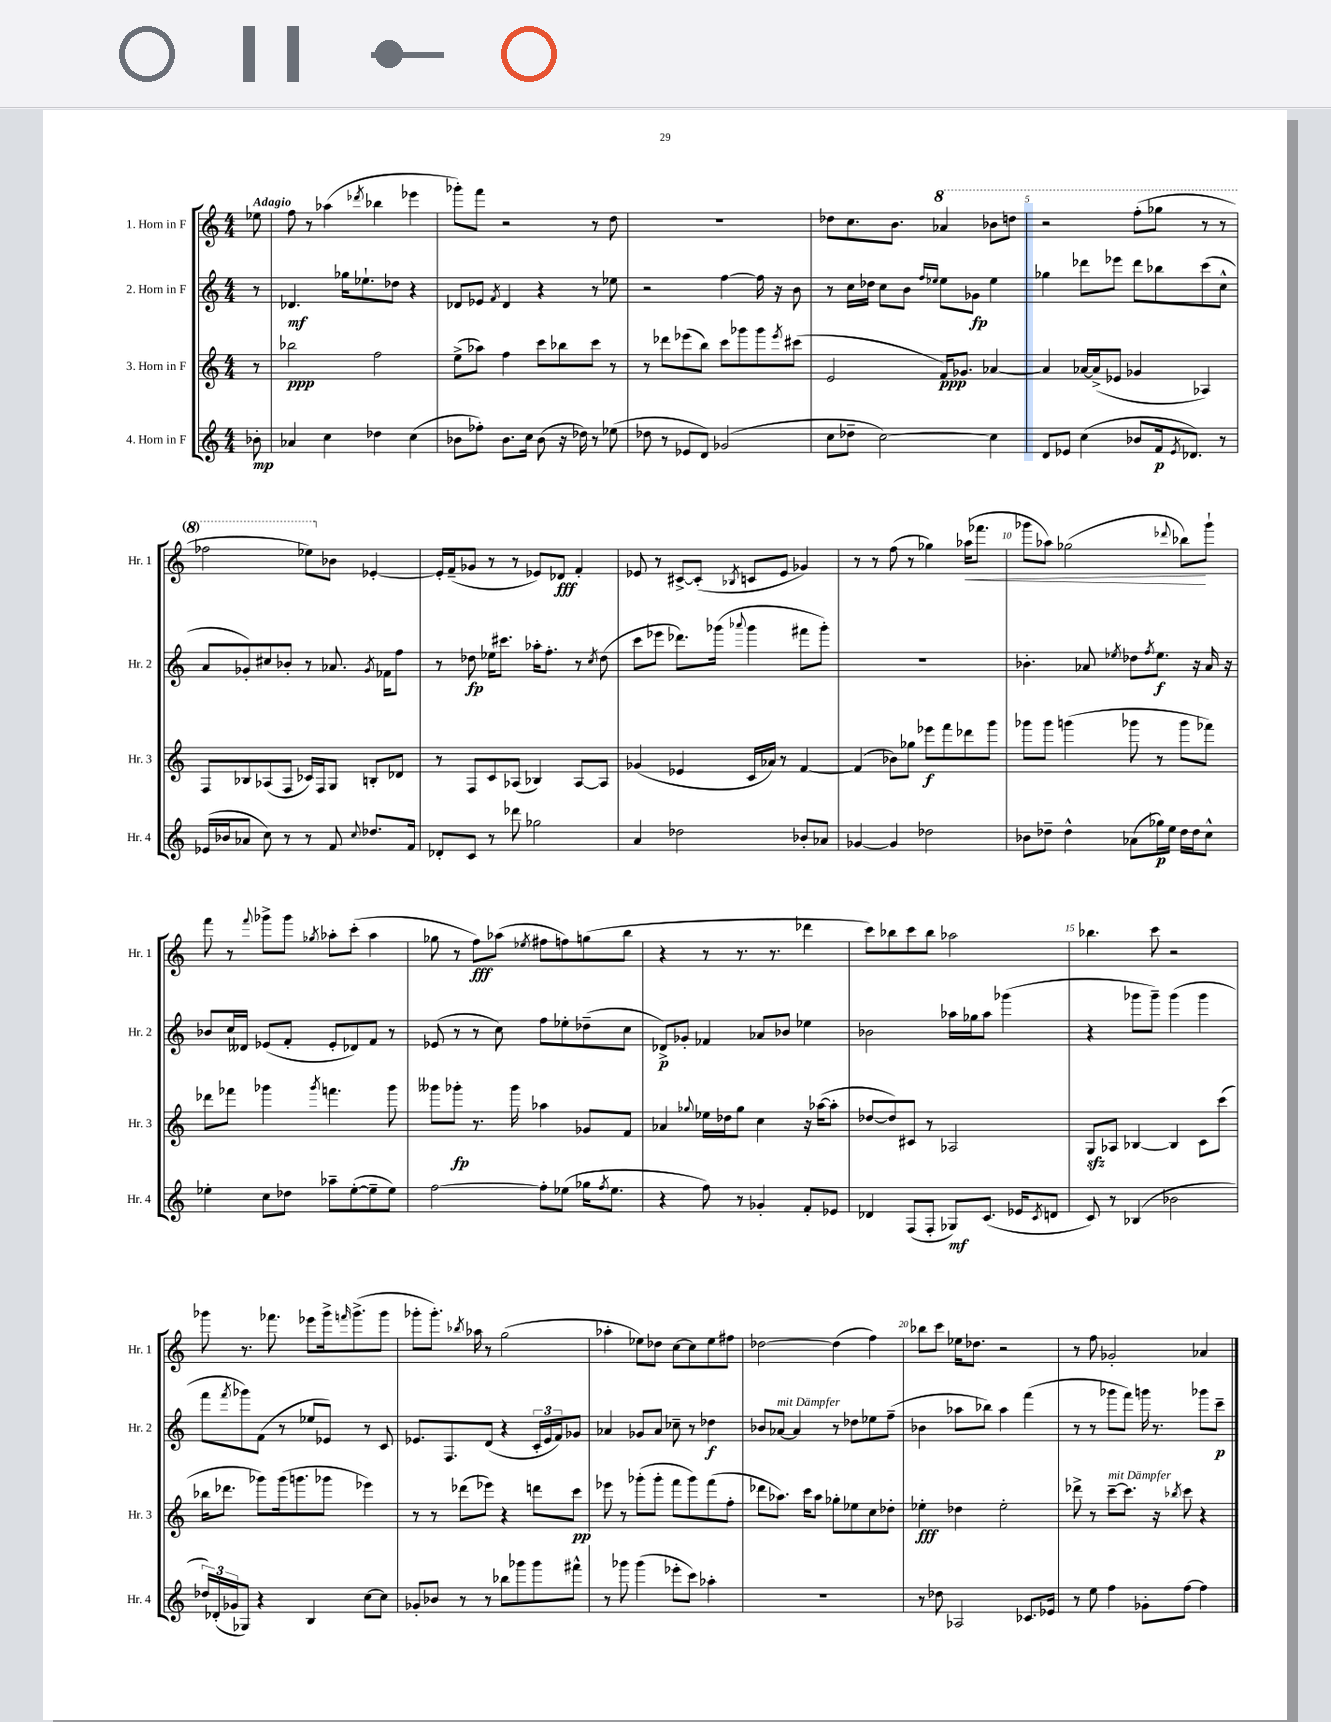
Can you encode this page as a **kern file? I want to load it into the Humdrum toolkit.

**kern	**kern	**kern	**kern
*staff4	*staff3	*staff2	*staff1
*clefG2	*clefG2	*clefG2	*clefG2
*k[]	*k[]	*k[]	*k[]
*M4/4	*M4/4	*M4/4	*M4/4
8b-'	8r	8r	8ee-
=	=	=	=
4a-	2bb-	4.d-	8ff
.	.	.	8r
4cc	.	.	(4aa-
.	.	16gg-	.
.	.	8.ee-`	.
.	.	.	8qddd-
4dd-	2ff	.	4bb-
.	.	8dd-	.
(4cc	.	4r	4eee-
=	=	=	=
8b-	(8ee^	8d-	8ggg-')
8ff-')	8aa-)	8e-	8fff
.	.	8qf	.
8.b-	4ff	4d-	2r
16cc	.	.	.
(8b-	8ccc	4r	.
16r	8bb-	.	.
16dd-)	.	.	.
8r	8ccc	8r	8r
(8ee-	8r	8ee-	8dd
=	=	=	=
8dd-	8r	2r	1r
8r	8ddd-	.	.
8e-	(8eee-	.	.
8d)	8bb)	.	.
(2g-	8ccc	[4ff	.
.	8ggg-	.	.
.	8ggg-	16ff]	.
.	.	16r	.
.	8qeee-	.	.
.	(8ccc#	8b	.
=	=	=	=
8cc	2e	8r	8dd-
8dd-~	.	16cc	8.cc
.	.	16dd-	.
[2cc)	.	8cc	.
.	.	.	8.b
.	.	8b	.
.	.	16qqff	.
.	.	16qqee-	.
.	16f)	8ee-	4aa-
.	8.g-	.	.
.	.	8g-	.
4cc]	[4a-	4ee-	8bb-
.	.	.	8ddd
=	=	=	=
8d	4a-]	4gg-	2r
8e-	.	.	.
(4cc	[16a-	8ddd-	.
.	(16a-^]	.	.
.	8e-	8eee-	.
8b-	4g-	8ddd-	(8fff'
16f	.	8bb-	8ggg-
8qe-	.	.	.
8.d-)	.	.	.
.	4A-)	(8ccc	8r
8r	.	8cc^^	8r
=	=	=	=
(16e-	8F	8a	2fff-
16b-	.	.	.
8a-	8B-	8g-')	.
8cc)	(8A-	8cc#	.
8r	8F	8b-'	.
8r	16c-)	8r	8eee-)
.	16F	.	.
8f	8G	8.a-	8b-
8qqcc	.	.	.
8.dd-	8B'	.	[4e-'
.	.	8qg-	.
.	.	16f-	.
.	8d-	8ff	.
16f	.	.	.
=	=	=	=
8d-'	8r	8r	16e-']
.	.	.	(16f~
8c	8F	8dd-	8g-
8r	8c	16ee-	8r
.	.	8.ccc#	.
8ddd-	(8A-	.	8r
2gg-	4B-)	16aa-'	8e-)
.	.	8.ff'	.
.	.	.	8d-
.	[8A-	8r	4f'
.	.	8qcc	.
.	8A-]	(8dd-	.
=	=	=	=
4a	(4g-	8ccc	8e-
.	.	8eee-	8r
2dd-	4e-	8.ddd-)	[8c#^
.	.	.	(8c#']
.	.	(16ggg-	.
.	.	8qqaaa-	8qB-
.	16c	4ggg-	8c
.	16a-)	.	.
.	8r	.	8e-
8b-'	[4f	8fff#	4g-)
8a-	.	8ggg-')	.
=	=	=	=
[4g-	(4f]	1r	8r
.	.	.	8r
4g-]	8b-)	.	(8ff
.	8gg-	.	8r
2dd-	8eee-	.	4gg-)
.	8fff	.	.
.	8ddd-	.	(16aa-
.	.	.	8.fff-
.	8ggg	.	.
=	=	=	=
8b-	8ggg-	4.b-'	8ggg-
8dd-~	8ggg-	.	8aa-)
4dd-^^	(4ggg	.	(2gg-
.	.	8a-	.
.	.	8qee-	.
(8a-	8ggg-	8dd-	.
.	.	8qff	.
16gg-)	8r	8.ee-	.
16ee	.	.	.
.	.	.	8qqddd-
16dd-	8ggg-	.	8bb-)
16dd-	.	16r	.
8cc^^	8fff-)	16a-	8ggg-`
.	.	16r	.
=	=	=	=
4ee-'	8ddd-	8b-	8fff
.	8fff-	16cc	8r
.	.	16d--	.
.	.	.	8qqfff
8cc	4ggg-	(8e-	8ggg-^
8dd-	.	8f'	8ggg-
.	8qggg-	.	8qgg-
8aa-~	4.fff	8e-'	8aa-'
([8ee-'	.	8d-)	(8ccc'
8ee-~]	.	8f	4aa-
8ee-)	8ggg-	8r	.
=	=	=	=
[2ff	8ggg--	(8e-	8gg-
.	8ggg-'	8r	8r
.	8.r	8r	8ff)
.	.	8cc)	(8aa-
.	16ggg-	.	.
.	.	.	8qee-
8ff']	4aa-	8ff	8ff#
(8ee-	.	8ee-'	8ff)
16gg-	8g-	(8dd-~	(8gg
8qff	.	.	.
8.ee-	.	.	.
.	8f	8cc	8bb
=	=	=	=
4r	4a-	8d-^)	4r
.	.	8g-'	.
.	8qqgg-	.	.
8ff)	16ee-	4f-	8r
.	16dd-	.	.
8r	8gg-	.	8.r
4g-'	4cc	8a-	.
.	.	.	8.r
.	.	8b-	.
8f'	16r	4ee-	4ddd-
.	([16aa-	.	.
8e-	8aa-']	.	.
=	=	=	=
4d-	[8dd-	2b-	8ccc)
.	8dd-])	.	8bb-
(8F	8c#	.	8ccc
8F'	8r	.	8bb-
8G-)	2A-	16aa-	2aa-
.	.	16gg-	.
(8.c	.	8aa-	.
.	.	(4ggg-	.
16e-	.	.	.
8qc	.	.	.
8d	.	.	.
=	=	=	=
8c)	8G	4r	4.bb-
8r	8A-	.	.
(4B-	[4B-	8ggg-	.
.	.	8ggg-~)	8ccc
2b-	4B-]	(4ggg-	2r
.	8c	4ggg-	.
.	(8ccc	.	.
=	=	=	=
24dd-)	16bb-	8fff	8ggg-
(24d-'	.	.	.
.	8.ddd-	.	.
24g-	.	.	.
.	.	8qfff	.
8G-)	.	8ggg-)	8.r
4r	8ggg-)	(8f	.
.	.	.	8.fff-
.	(16ggg-	8r	.
.	8.ggg	.	.
4B	.	8ee-	8eee-
.	8ggg-	8e-)	16ggg-^
.	.	.	16qqfff
.	.	.	(8.ggg-^
[8cc	4eee-)	8r	.
8cc]	.	8c	8ggg-
=	=	=	=
8g-'	8r	8.e-	8ggg-'
8b-	8r	.	8.ggg-')
.	.	8.F	.
8r	(8ddd-	.	.
.	.	.	8qbb-
.	.	.	16aa-
8r	8eee-)	(8d	8r
8bb-	4r	4r	(2gg
8ggg-	.	.	.
8ggg-	8ddd	24c'	.
.	.	24e-	.
.	.	24f)	.
8fff#^^	8ccc	8g-	.
=	=	=	=
8r	8eee-	4a-	4aa-'
8ggg-	8r	.	.
(4ggg-	(8ggg-'	8g-	8ee-)
.	8ggg-'	8a-	8dd-
8eee-'	8fff	8cc-~	[8cc
8ccc)	8ggg-)	8r	8cc]
4aa-'	(8fff	4dd-	8ee-
.	8ff'	.	8ff#
=	=	=	=
1r	8ddd-	8b-	[2dd-
.	8.aa-)	[8a-	.
.	.	4a-]	.
.	16ccc	.	.
.	8aa-	.	.
.	8gg-'	8r	(4dd-]
.	8ee-	8dd-	.
.	8cc	8ee-	4ff)
.	8dd-'	(8ff~	.
=	=	=	=
8r	4ee-'	4b-	8bb-
8dd-	.	.	8ccc
2A-	4dd-	8aa-	16ee-
.	.	.	8.dd-
.	.	8bb-)	.
.	2ee-'	4aa-	2r
8.c-	.	(4fff	.
16e-	.	.	.
=	=	=	=
8r	8ddd-^	8r	8r
8ee	8r	8r	8ff
4ff	[8ccc~	8ggg-	2g-'
.	8.ccc]	8fff)	.
8g-'	.	16ggg	.
.	16r	8.r	.
.	8qbb-	.	.
[8ff	8ccc	.	.
4ff]	4r	8ggg-	4a-
.	.	8ccc~	.
==	==	==	==
*-	*-	*-	*-
